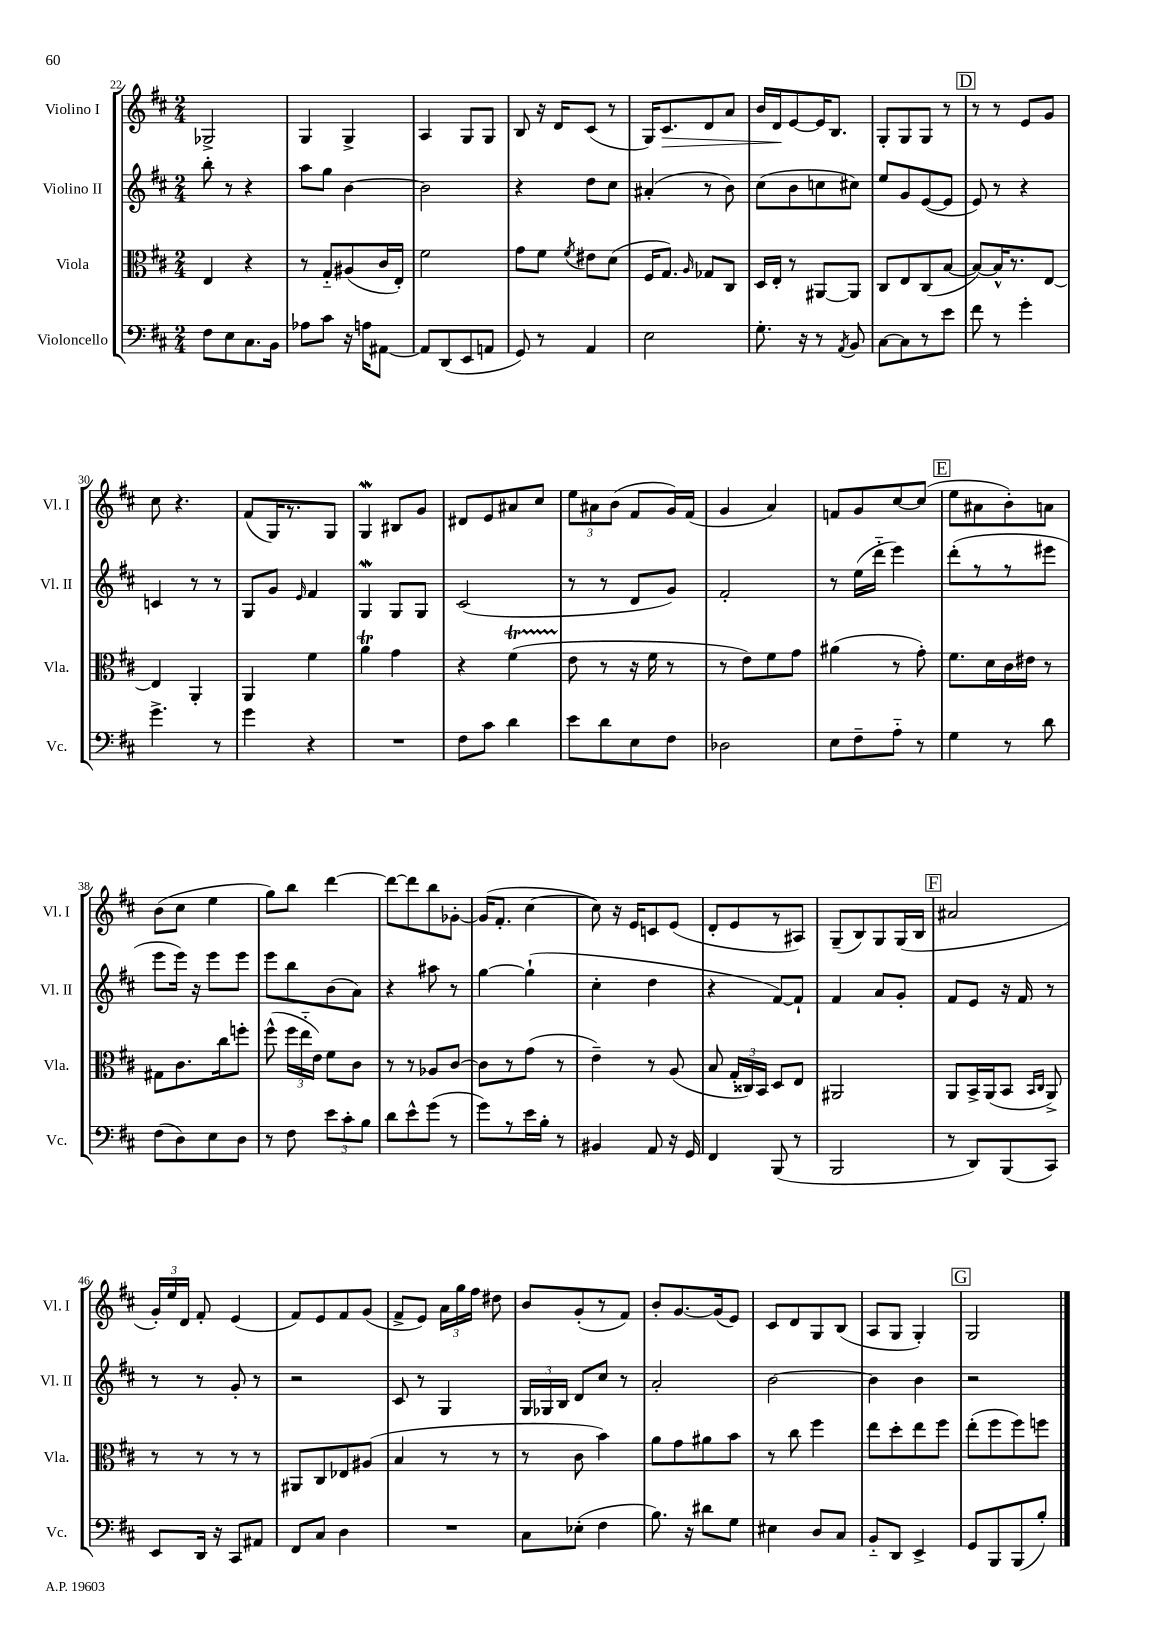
<<
\new StaffGroup <<
\new Staff = "s0" \with { instrumentName = "Violino I" shortInstrumentName = "Vl. I" } {
    \clef treble \key d \major \numericTimeSignature \time 2/4
    \autoBeamOff ges2-> |
    g4 g4-> |
    a4 g8[ g8] |
    b8 r16 d'16[ cis'8]( r8 |
    g16[) cis'8.\> d'8 a'8] |
    b'16[ d'16\! e'8~ e'16 b8.] |
    g8[-. g8 g8] r8 |
    \mark \markup { \box "D" } r8 r8 e'8[ g'8] |
    cis''8 r4. |
    fis'8[( g16) r8. g8] |
    g4\mordent bis8[ g'8] |
    dis'8[ e'8 ais'8 cis''8] |
    \tuplet 3/2 { e''8[ ais'8 b'8]( } fis'8[ g'16) fis'16]( |
    g'4 a'4) |
    f'8[ g'8 cis''8~ cis''8]( |
    \mark \markup { \box "E" } e''8[ ais'8 b'8-.) a'8] |
    b'8[( cis''8] e''4 |
    g''8[) b''8] d'''4~ |
    d'''8[~ d'''8 b''8 ges'8]~-. |
    ges'16[( fis'8.]-. cis''4~ |
    cis''8) r16 e'16[ c'8 e'8]( |
    d'8[-. e'8 r8 ais8]) |
    g8[--( b8) g8 g16( b16] |
    \mark \markup { \box "F" } ais'2 |
    \tuplet 3/2 { g'16[-.) e''16 d'16] } fis'8-. e'4( |
    fis'8[) e'8 fis'8 g'8]( |
    fis'8[-> e'8]) \tuplet 3/2 { a'16[ g''16 fis''16] } dis''8 |
    b'8[ g'8-.( r8 fis'8]) |
    b'8[-. g'8.~ g'16( e'8]) |
    cis'8[ d'8 g8 b8]( |
    a8[ g8] g4-.) |
    \mark \markup { \box "G" } g2 \bar "|." |
}
\new Staff = "s1" \with { instrumentName = "Violino II" shortInstrumentName = "Vl. II" } {
    \clef treble \key d \major \numericTimeSignature \time 2/4
    \autoBeamOff b''8-. r8 r4 |
    a''8[ g''8] b'4~ |
    b'2 |
    r4 d''8[ cis''8] |
    ais'4-.( r8 b'8) |
    cis''8[( b'8 c''8 cis''8]) |
    e''8[ g'8 e'8~( e'8] |
    \mark \markup { \box "D" } e'8) r8 r4 |
    c'4 r8 r8 |
    g8[ g'8] \grace { e'16 } fis'4 |
    g4\mordent g8[ g8] |
    cis'2( |
    r8 r8 d'8[ g'8]) |
    fis'2-. |
    r8 e''16[( d'''16]-_ e'''4) |
    \mark \markup { \box "E" } d'''8[-.( r8 r8 eis'''8] |
    e'''8[ e'''16]) r16 e'''8[ e'''8] |
    e'''8[ b''8 b'8( a'8]) |
    r4 ais''8 r8 |
    g''4~ g''4-!( |
    cis''4-. d''4 |
    r4 fis'8[~) fis'8]-! |
    fis'4 a'8[ g'8]-. |
    \mark \markup { \box "F" } fis'8[ e'8] r16 fis'16 r8 |
    r8 r8 g'8-. r8 |
    r2 |
    cis'8 r8 g4 |
    \tuplet 3/2 { g16[ ges16 b16] } d'8[ cis''8] r8 |
    a'2-. |
    b'2~ |
    b'4 b'4 |
    \mark \markup { \box "G" } r2 \bar "|." |
}
\new Staff = "s2" \with { instrumentName = "Viola" shortInstrumentName = "Vla." } {
    \clef alto \key d \major \numericTimeSignature \time 2/4
    \autoBeamOff e4 r4 |
    r8 g8[-_ ais8( cis'16 e16]-.) |
    fis'2 |
    g'8[ fis'8] \acciaccatura { fis'8 } eis'8[ d'8]( |
    fis16[ g8.]) \grace { a16 } ges8[ cis8] |
    d16[ e16]-. r8 ais,8[~ ais,8] |
    cis8[ e8 cis8( b8]~ |
    \mark \markup { \box "D" } b8[~) b16-^ r8. e8]~ |
    e4 a,4-. |
    a,4 fis'4 |
    a'4\trill g'4 |
    r4 fis'4\startTrillSpan( |
    e'8\stopTrillSpan r8 r16 fis'16 r8 |
    r8 e'8[) fis'8 g'8] |
    ais'4( r8 g'8-.) |
    \mark \markup { \box "E" } fis'8.[ d'16 cis'16 eis'16] r8 |
    gis8[ cis'8. cis''16 f''8]-. |
    fis''8-^( \tuplet 3/2 { fis''16[ e''16-_ e'16]) } fis'8[ cis'8] |
    r8 r8 aes8[ cis'8]~ |
    cis'8[ r8 g'8]( r8 |
    e'4--) r8 a8( |
    b8 \tuplet 3/2 { g16[-. cisis16) b,16] } d8[ e8] |
    ais,2 |
    \mark \markup { \box "F" } a,8[ b,16-> a,16( b,8] \grace { b,16[ cis16] } a,8->) |
    r8 r8 r8 r8 |
    ais,8[ cis8 ees8 ais8]( |
    b4 r8 r8 |
    r8 cis'8 b'4) |
    a'8[ g'8 ais'8 b'8] |
    r8 cis''8 fis''4 |
    e''8[ d''8-. e''8 fis''8] |
    \mark \markup { \box "G" } e''8[-.( fis''8 fis''8) f''8] \bar "|." |
}
\new Staff = "s3" \with { instrumentName = "Violoncello" shortInstrumentName = "Vc." } {
    \clef bass \key d \major \numericTimeSignature \time 2/4
    \autoBeamOff fis8[ e8 cis8. b,16] |
    aes8[ cis'8] r16 a16[ ais,8]~ |
    ais,8[ d,8( e,8 a,8] |
    g,8) r8 a,4 |
    e2 |
    g8.-. r16 r8 \acciaccatura { a,8 } b,8 |
    cis8[~ cis8 r8 e'8] |
    \mark \markup { \box "D" } fis'8 r8 g'4-. |
    g'4.-> r8 |
    g'4 r4 |
    R2 |
    fis8[ cis'8] d'4 |
    e'8[ d'8 e8 fis8] |
    des2 |
    e8[ fis8-- a8]-_ r8 |
    \mark \markup { \box "E" } g4 r8 d'8 |
    fis8[( d8) e8 d8] |
    r8 fis8 \tuplet 3/2 { e'8[ cis'8-. b8] } |
    d'8[ e'8-^ g'8]( r8 |
    g'8[) r8 e'16 b16]-. r8 |
    bis,4 a,8 r16 g,16 |
    fis,4 b,,8( r8 |
    b,,2 |
    \mark \markup { \box "F" } r8 d,8[) b,,8( cis,8]) |
    e,8[ d,16] r16 cis,8[ ais,8] |
    fis,8[ cis8] d4 |
    R2 |
    cis8[ ees8]-.( fis4 |
    b8.) r16 dis'8[ g8] |
    eis4 d8[ cis8] |
    b,8[-_ d,8] e,4-> |
    \mark \markup { \box "G" } g,8[ b,,8 b,,8( b8]-.) \bar "|." |
}
>>
>>
\layout { \context { \Score currentBarNumber = #22 } }
